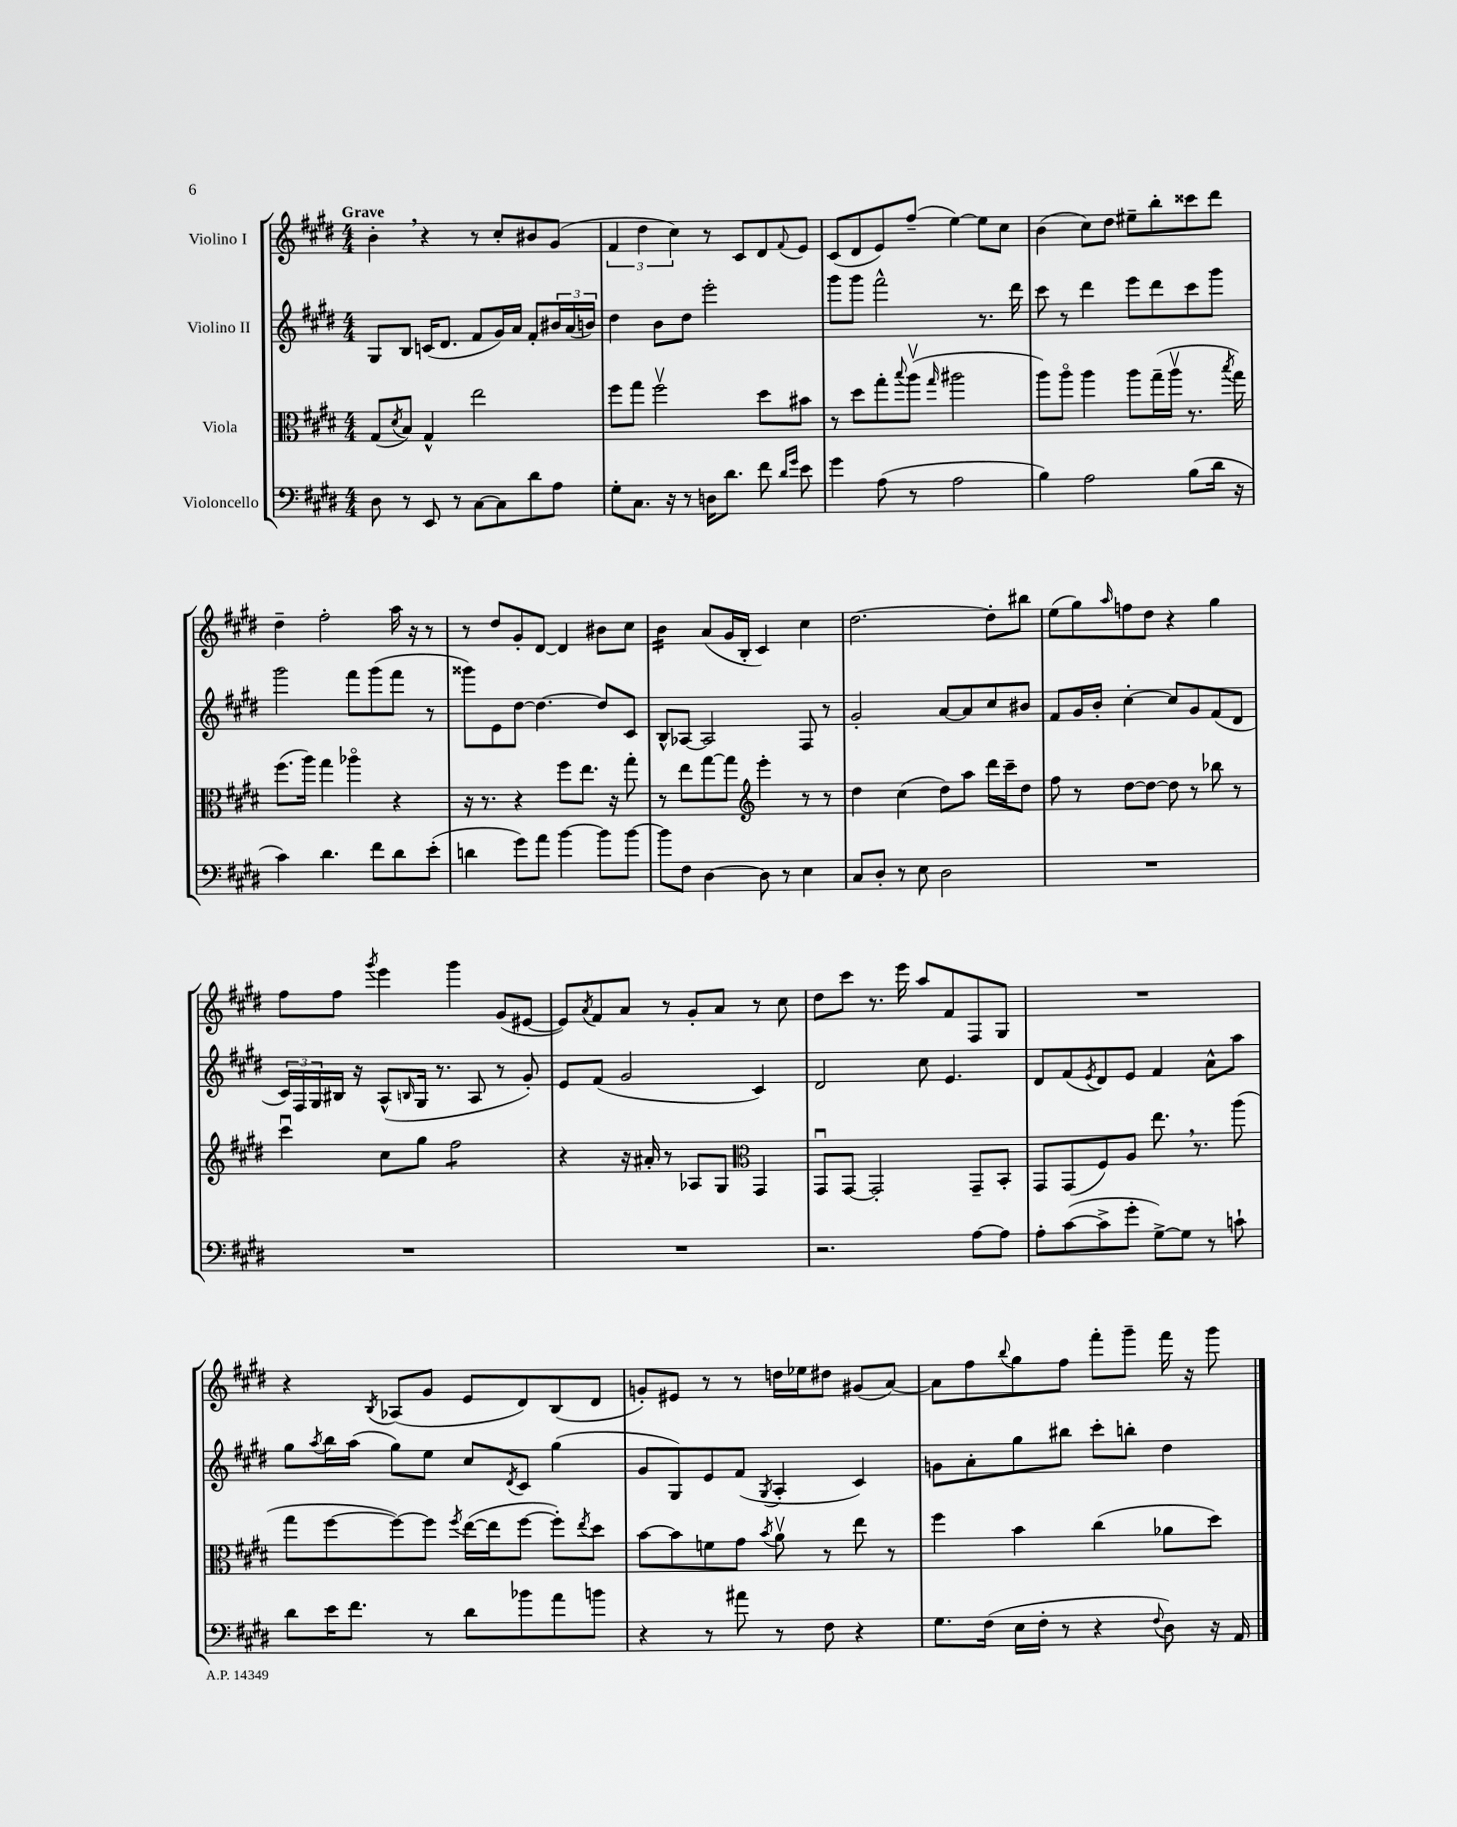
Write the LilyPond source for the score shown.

<<
\new StaffGroup <<
\new Staff = "s0" \with { instrumentName = "Violino I" } {
    \clef treble \key e \major \numericTimeSignature \time 4/4 \tempo "Grave"
    b'4-. \breathe r4 r8 cis''8-. bis'8 gis'8( |
    \tuplet 3/2 { fis'4 dis''4 cis''4) } r8 cis'8 dis'8 \appoggiatura { fis'8 } e'8 |
    cis'8( dis'8 e'8) fis''8--( e''4~) e''8 cis''8 |
    b'4( cis''8) dis''8 eis''8-- b''8-. cisis'''8 dis'''8 |
    dis''4-- fis''2-. a''16 r16 r8 |
    r8 dis''8 gis'8-. dis'8~ dis'4 bis'8 cis''8 |
    b'4:16 a'8( gis'16 b16-. cis'4) cis''4 |
    dis''2.~ dis''8-. bis''8 |
    e''8( gis''8) \grace { a''16 } f''8 dis''8 r4 gis''4 |
    fis''8 fis''8 \acciaccatura { gis'''8 } e'''4 gis'''4 gis'8( eis'8~ |
    eis'8) \acciaccatura { a'8 } fis'8 a'8 r8 gis'8-. a'8 r8 cis''8 |
    dis''8 cis'''8 r8. e'''16 a''8 fis'8 fis8 gis8 |
    R1 |
    r4 \acciaccatura { b8 } aes8( gis'8 e'8 dis'8) b8( dis'8 |
    g'8-.) eis'8 r8 r8 d''16 ees''16 dis''8 gis'8( a'8~) |
    a'8 fis''8 \appoggiatura { b''8 } gis''8 fis''8 fis'''8-. gis'''8-- fis'''16 r16 gis'''8 \bar "|." |
}
\new Staff = "s1" \with { instrumentName = "Violino II" } {
    \clef treble \key e \major \numericTimeSignature \time 4/4
    gis8 b8 c'16( dis'8. fis'8 gis'16) a'16 fis'8-. \tuplet 3/2 { bis'16 a'16( b'16) } |
    dis''4 b'8 dis''8 e'''2-. |
    gis'''8 gis'''8 fis'''2-^ r8. dis'''16 |
    cis'''8 r8 dis'''4 e'''8 dis'''8 cis'''8 gis'''8 |
    gis'''2 fis'''8 gis'''8( fis'''8 r8 |
    gisis'''8) e'8 dis''8~ dis''4.~ dis''8 cis'8 |
    b8-^ aes8~ aes2 fis8 r8 |
    gis'2-. a'8~ a'8 cis''8 bis'8 |
    fis'8 gis'16 b'16-. cis''4~-. cis''8 gis'8 fis'8( dis'8 |
    \tuplet 3/2 { cis'16) fis16 gis16 } bis16 r16 a8-^( \grace { b16 } gis16 r8. a8 r8 gis'8-.) |
    e'8 fis'8( gis'2 cis'4) |
    dis'2 cis''8 e'4. |
    dis'8 fis'8( \acciaccatura { e'8 } dis'8) e'8 fis'4 a'8-^ a''8 |
    gis''8 \acciaccatura { a''8 } b''16 a''16( gis''8) e''8 cis''8 \acciaccatura { dis'8 } cis'8 gis''4( |
    gis'8 gis8) e'8 fis'8( \acciaccatura { gis8 } a4-. cis'4) |
    g'8 a'8-. gis''8 bis''8 cis'''8-. b''8-. dis''4 \bar "|." |
}
\new Staff = "s2" \with { instrumentName = "Viola" } {
    \clef alto \key e \major \numericTimeSignature \time 4/4
    gis8( \acciaccatura { dis'8 } b8) gis4-^ e''2 |
    fis''8 gis''8 fis''2\upbow dis''8 bis'8 |
    r8 dis''8 gis''8-. \appoggiatura { b''8 } a''8\upbow( \grace { gis''16 } ais''2 |
    a''8) a''8\flageolet a''4 a''8 gis''16--( a''16\upbow r8. \acciaccatura { b''8 } gis''16) |
    fis''8.( a''16) gis''4 aes''4\flageolet r4 |
    r16 r8. r4 fis''8 e''8. r16 gis''8-. |
    r8 e''8 gis''8~ gis''8 \clef treble e'''4-. r8 r8 |
    dis''4 cis''4( dis''8) a''8 dis'''16 cis'''16-- dis''8 |
    fis''8 r8 dis''8~ dis''8~ dis''8 r8 bes''8 r8 |
    cis'''4\downbow cis''8 gis''8 fis''2:8 |
    r4 r16 ais'16-. r8 aes8 gis8 \clef alto gis,4 |
    gis,8\downbow gis,8~ gis,2-. gis,8-- b,8-. |
    gis,8 gis,8( fis8) a8 e''8. \breathe r8. a''8( |
    gis''8 fis''8~ fis''8~) fis''8 \acciaccatura { fis''8 } e''16~( e''16 fis''8~ fis''8-.) \acciaccatura { e''8 } dis''8 |
    b'8~ b'8 f'8 gis'8 \acciaccatura { b'8 } a'8\upbow r8 e''8 r8 |
    fis''4 b'4 cis''4( aes'8 dis''8) \bar "|." |
}
\new Staff = "s3" \with { instrumentName = "Violoncello" } {
    \clef bass \key e \major \numericTimeSignature \time 4/4
    dis8 r8 e,8 r8 cis8~ cis8 dis'8 a8 |
    gis8-. cis8. r16 r8 d16 dis'8. fis'8 \grace { dis'16 gis'16 } e'8 |
    gis'4 a8( r8 a2 |
    b4) a2 b8( dis'16 r16 |
    cis'4) dis'4. fis'8 dis'8 e'8-.( |
    d'4 gis'8) a'8 b'4~ b'8 b'8~ |
    b'8 fis8 dis4~ dis8 r8 e4 |
    cis8 dis8-. r8 e8 dis2 |
    R1 |
    R1 |
    R1 |
    r2. a8~ a8 |
    a8-. cis'8~( cis'8-> gis'8-. gis8~->) gis8 r8 c'8-! |
    dis'8 e'16 fis'8. r8 dis'8 bes'8 a'8 b'8 |
    r4 r8 ais'8 r8 fis8 r4 |
    gis8. fis16( e16 fis16-. r8 r4 \appoggiatura { fis8 } dis8) r16 a,16 \bar "|." |
}
>>
>>
\layout { \context { \Score \remove "Bar_number_engraver" } }
